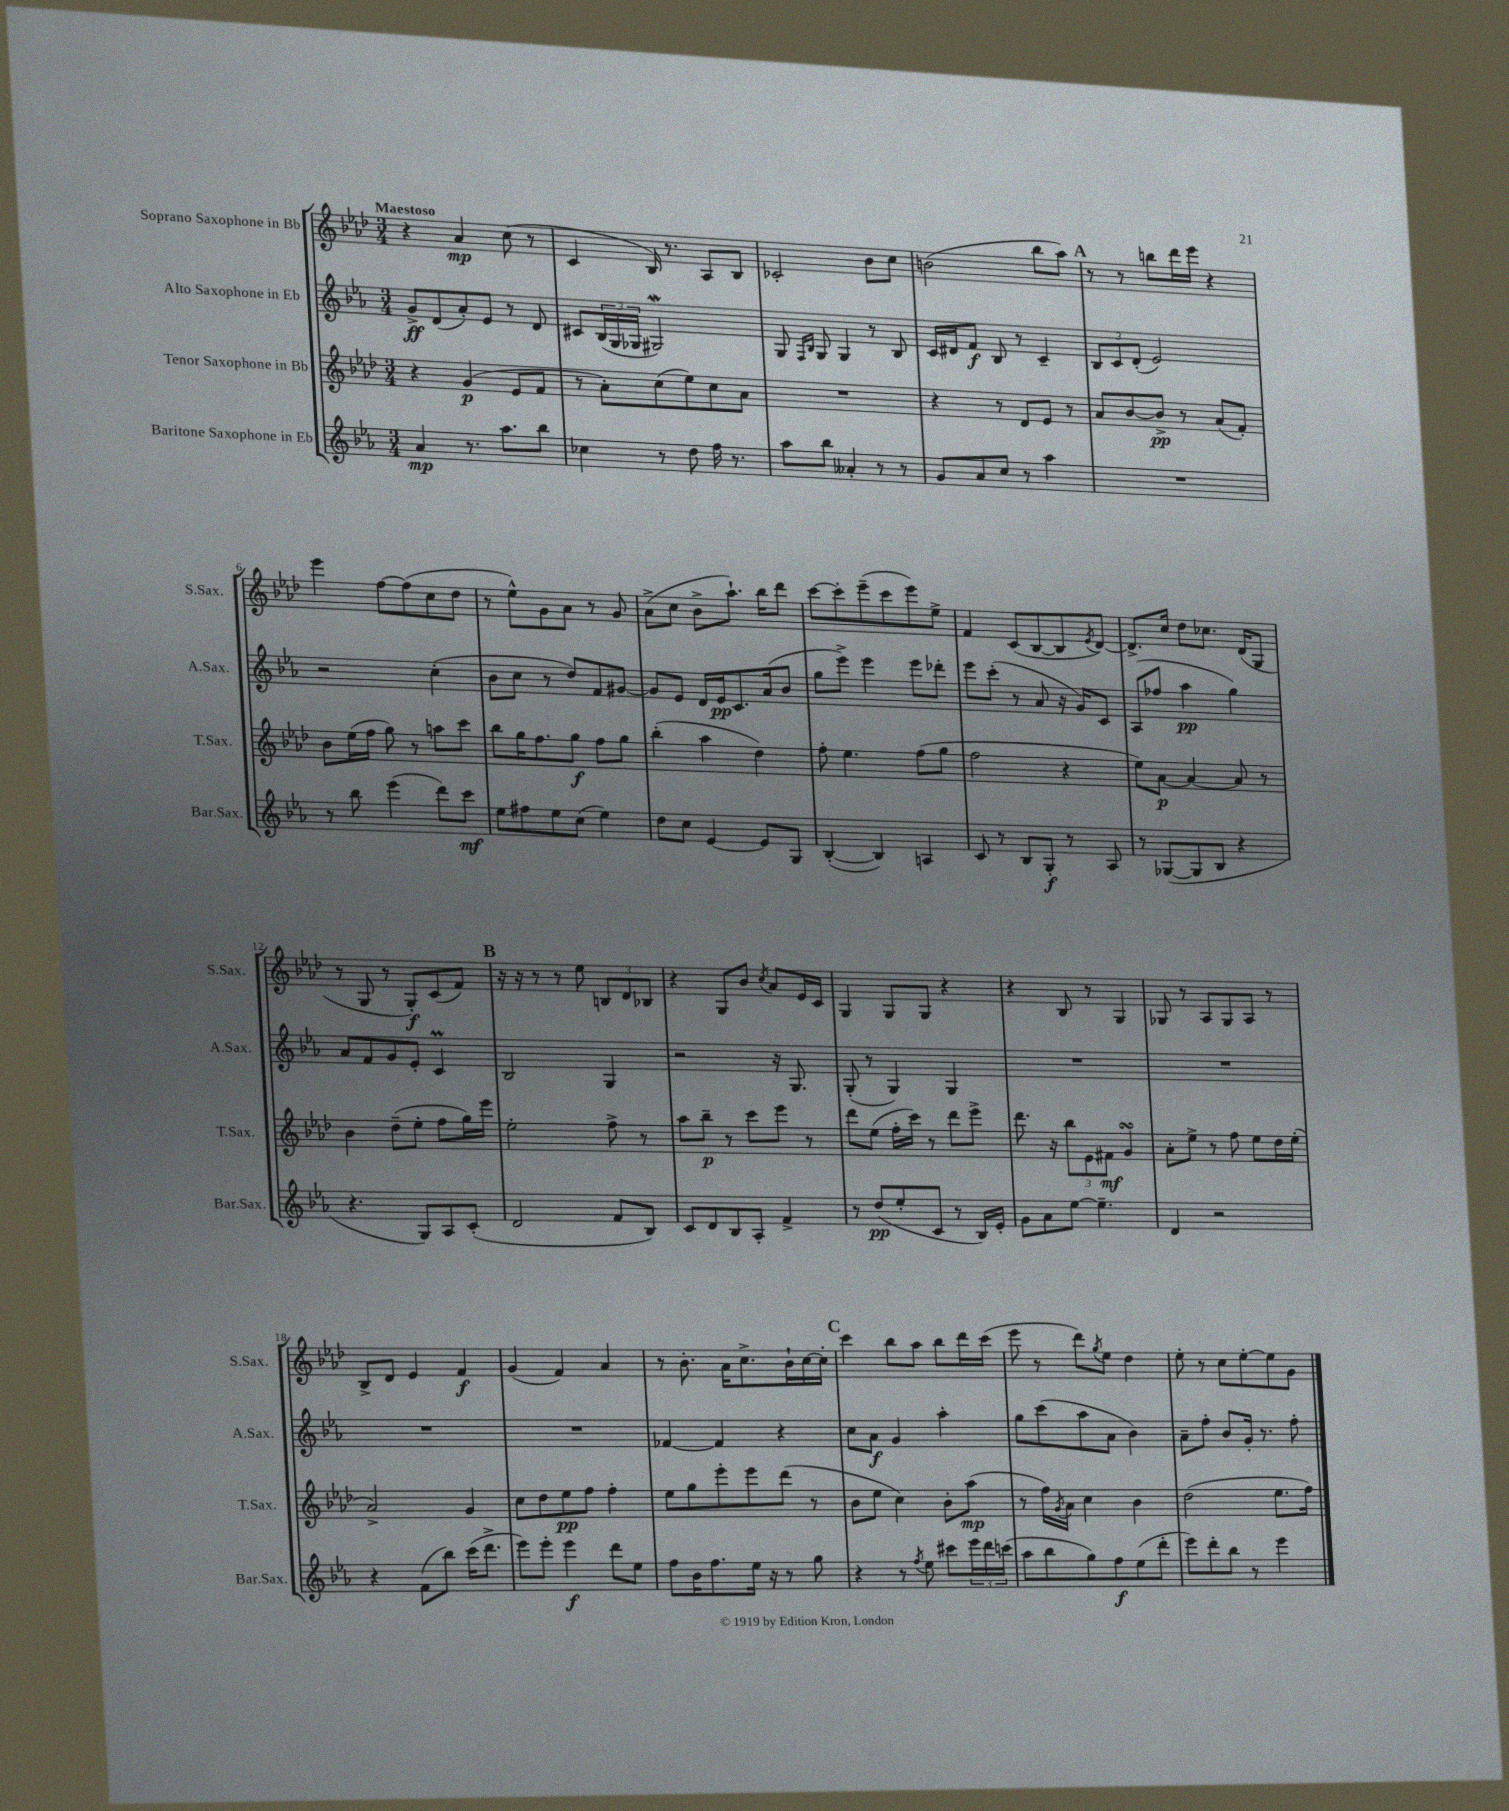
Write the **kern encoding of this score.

**kern	**dynam	**kern	**dynam	**kern	**dynam	**kern	**dynam
*part4	*part4	*part3	*part3	*part2	*part2	*part1	*part1
*staff4	*staff4	*staff3	*staff3	*staff2	*staff2	*staff1	*staff1
*I"Baritone Saxophone in Eb	*	*I"Tenor Saxophone in Bb	*	*I"Alto Saxophone in Eb	*	*I"Soprano Saxophone in Bb	*
*I'Bar.Sax.	*	*I'T.Sax.	*	*I'A.Sax.	*	*I'S.Sax.	*
*clefG2	*	*clefG2	*	*clefG2	*	*clefG2	*
*k[b-e-a-]	*	*k[b-e-a-d-]	*	*k[b-e-a-]	*	*k[b-e-a-d-]	*
*M3/4	*	*M3/4	*	*M3/4	*	*M3/4	*
=1	=1	=1	=1	=1	=1	=1	=1
!	!	!	!	!	!	!LO:TX:a:B:t=Maestoso	!
4a-/	mp	4r	.	8g^/L	ff	4r	.
.	.	.	.	(8d/	.	.	.
8.r	.	(4g/	p	8a-'/)	.	4a-/	mp
.	.	.	.	8e-/J	.	.	.
8.aa-\L	.	.	.	.	.	.	.
.	.	8e-/L	.	8r	.	(8cc\	.
8bb-\J	.	8f/J	.	8d/	.	8r	.
=2	=2	=2	=2	=2	=2	=2	=2
4cc-X\	.	8r	.	8c#X/L	.	4c/	.
.	.	8a-'\L)	.	(24B-/L	.	.	.
.	.	.	.	24G/	.	.	.
.	.	.	.	24G-X/JJ	.	.	.
8r	.	(8cc\	.	2G#XW/)	.	16B-/)	.
.	.	.	.	.	.	8.r	.
8dd\	.	8ee-\)	.	.	.	.	.
16ff\	.	8cc\	.	.	.	8A-/L	.
8.r	.	.	.	.	.	.	.
.	.	8a-\J	.	.	.	8B-/J	.
=3	=3	=3	=3	=3	=3	=3	=3
8aa-\L	.	2.r	.	8G/	.	2c-X'/	.
.	.	.	.	16qqF/LL	.	.	.
.	.	.	.	16qqB-/JJ	.	.	.
8bb-\J	.	.	.	8G/	.	.	.
4a--X'/	.	.	.	4G/	.	.	.
8r	.	.	.	8r	.	8b-\L	.
8r	.	.	.	8B-/	.	8cc\J	.
=4	=4	=4	=4	=4	=4	=4	=4
8g/L	.	4r	.	16c/LL	.	(2bn\	.
.	.	.	.	16d#X/J	.	.	.
8a-/	.	.	.	8f/J	f	.	.
8cc/J	.	8r	.	8B-/	.	.	.
8r	.	8d-/L	.	8r	.	.	.
4aa-\	.	8e-/J	.	4c~/	.	8bb-\L	.
.	.	8r	.	.	.	8aa-\J)	.
!!LO:REH:place=s1:t=A
=5	=5	=5	=5	=5	=5	=5	=5
2.r	.	8a-/L	.	12B-/L	.	8r	.
.	.	.	.	12c/	.	.	.
.	.	[8b-/	.	.	.	8r	.
.	.	.	.	(12d'/J	.	.	.
.	.	8b-^/J]	pp	2e-/)	.	8bbn\L	.
.	.	8r	.	.	.	16ddd-\L	.
.	.	.	.	.	.	16eee-\JJ	.
.	.	(8a-/L	.	.	.	4r	.
.	.	8f'/J)	.	.	.	.	.
!!LO:LB:g=z
=6	=6	=6	=6	=6	=6	=6	=6
8r	.	8b-\L	.	2r	.	4eee-\	.
8bb-\	.	(16ee-\L	.	.	.	.	.
.	.	16ff\JJ	.	.	.	.	.
(4eee-\	.	8gg\)	.	.	.	[8ff\L	.
.	.	8r	.	.	.	(8ff\]	.
8ddd\L)	.	8aan\L	.	(4cc'\	.	8cc\	.
8ccc\J	mf	8ccc\J	.	.	.	8dd-\J	.
=7	=7	=7	=7	=7	=7	=7	=7
8ee-\L	.	8bb-\L	.	8b-\L	.	8r	.
8ff#X\	.	16gg\K	.	8cc\J	.	8ee-^^\L)	.
.	.	8.ff\	.	.	.	.	.
8ee-\	.	.	.	8r	.	8g\	.
(8cc\J	.	8gg\J	f	8dd/L)	.	8a-\J	.
4ee-\)	.	8ff\L	.	8f/	.	8r	.
.	.	8gg\J	.	[8g#X/J	.	8g/	.
=8	=8	=8	=8	=8	=8	=8	=8
8dd\L	.	(4bb-'\	.	8g#/L]	.	(8a-^\L	.
8cc\J	.	.	.	8e-/J	.	8cc\J	.
[4e-/	.	4aa-\	.	16d/LL	.	8b-^\L	.
.	.	.	.	16e-/J	pp	.	.
.	.	.	.	8.c/	.	8.aa-`\J)	.
8e-/L]	.	4dd-\)	.	.	.	.	.
.	.	.	.	(16a-/k	.	16bb-\KL	.
8G/J	.	.	.	8b-/J	.	8ddd-\J	.
=9	=9	=9	=9	=9	=9	=9	=9
([4B-'/	.	8ff'\	.	8gg\L	.	[8ccc\L	.
.	.	4.ee-\	.	8eee-^\J)	.	8ccc'\]	.
4B-/])	.	.	.	4eee-\	.	(8eee-~\	.
.	.	.	.	.	.	8ccc\	.
4An/	.	(8ff\L	.	8eee-\L	.	8eee-\)	.
.	.	8gg\J	.	8ddd-X'\J	.	8ee-^\J	.
=10	=10	=10	=10	=10	=10	=10	=10
8c/	.	2ff\	.	8eee-\L	.	4f/	.
8r	.	.	.	(8ccc'\J	.	.	.
8B-/L	.	.	.	8r	.	(8c/L	.
8G'/J	f	.	.	8a-/	.	[8B-/	.
8r	.	4r	.	16r	.	8B-/]	.
.	.	.	.	16g/KL)	.	.	.
.	.	.	.	.	.	8qe-/	.
8A-/	.	.	.	8c/J	.	[8d-/J)	.
=11	=11	=11	=11	=11	=11	=11	=11
8r	.	8ee-\L)	.	(8A-/L	.	8.d-^/L]	.
([8G-X/L	.	[8a-\J	p	8ff-X/J	.	.	.
.	.	.	.	.	.	16cc/Jk	.
8G-/]	.	4a-/_	.	4aa-\	pp	8dd-\L	.
8B-/J	.	.	.	.	.	8.cc-X\J	.
4r	.	8a-/]	.	4gg\)	.	.	.
.	.	.	.	.	.	(16d-/KL	.
.	.	8r	.	.	.	8G/J	.
!!LO:LB:g=z
=12	=12	=12	=12	=12	=12	=12	=12
4.r	.	4b-\	.	8a-/L	.	8r	.
.	.	.	.	8f/	.	8G/	.
.	.	(8dd-~\L	.	8g/	.	8r	.
8G/L)	.	8ee-'\J	.	8e-'/J	.	8G'/L)	f
8A-/	.	8ff\L	.	4cM/	.	(8c/	.
(8c'/J	.	16gg\L)	.	.	.	8f/J)	.
.	.	16eee-\JJ	.	.	.	.	.
!!LO:REH:place=s1:t=B
=13	=13	=13	=13	=13	=13	=13	=13
2d/	.	2ee-'\	.	2B-/	.	16r	.
.	.	.	.	.	.	16r	.
.	.	.	.	.	.	8r	.
.	.	.	.	.	.	8r	.
.	.	.	.	.	.	8ee-\	.
8f/L	.	8ff^\	.	4G/	.	12Bn/L	.
.	.	.	.	.	.	12d-/	.
8B-/J)	.	8r	.	.	.	.	.
.	.	.	.	.	.	12B-X/J	.
=14	=14	=14	=14	=14	=14	=14	=14
8c/L	.	8aa-\L	.	2r	.	4r	.
8d/	.	8bb-~\J	p	.	.	.	.
8B-/	.	8r	.	.	.	8G/L	.
8A-'/J	.	8ccc\L	.	.	.	8b-/J	.
.	.	.	.	.	.	8qcc/	.
4f^/	.	8eee-\J	.	16r	.	8a-/L	.
.	.	.	.	8.G/	.	.	.
.	.	8r	.	.	.	16e-/L	.
.	.	.	.	.	.	16c/JJ	.
=15	=15	=15	=15	=15	=15	=15	=15
8r	.	8ddd-\L	.	(8G'/	.	4G/	.
(8dd/L	pp	(8ee-\J	.	8r	.	.	.
8ee-'/	.	16ff'\LL	.	4G/)	.	8G/L	.
.	.	16ccc\JJ)	.	.	.	.	.
8c/J	.	8r	.	.	.	8G/J	.
8r	.	8ddd-\L	.	4G/	.	4r	.
16B-/LL)	.	8eee-^\J	.	.	.	.	.
16e-'/JJ	.	.	.	.	.	.	.
=16	=16	=16	=16	=16	=16	=16	=16
8g\L	.	8.ddd-\	.	2.r	.	4r	.
8a-\	.	.	.	.	.	.	.
.	.	16r	.	.	.	.	.
[8ee-\J	.	12bb-\L	.	.	.	8B-/	.
.	.	12e-\	.	.	.	.	.
4.ee-~\]	.	.	.	.	.	8r	.
.	.	12f#X\J	mf	.	.	.	.
.	.	4gsSsS/	.	.	.	4G/	.
=17	=17	=17	=17	=17	=17	=17	=17
4d/	.	8a-'\L	.	2.r	.	8G-X/	.
.	.	8ee-^\J	.	.	.	8r	.
2r	.	8r	.	.	.	8A-/L	.
.	.	8ff\	.	.	.	8G-/	.
.	.	8ee-\L	.	.	.	8A-/J	.
.	.	16dd-\L	.	.	.	8r	.
.	.	(16ee-'\JJ	.	.	.	.	.
!!LO:LB:g=z
=18	=18	=18	=18	=18	=18	=18	=18
4r	.	2a-^/)	.	2.r	.	8B-^/L	.
.	.	.	.	.	.	8d-/J	.
(8f\L	.	.	.	.	.	4e-/	.
8bb-\J)	.	.	.	.	.	.	.
(16ccc\KL	.	4g/	.	.	.	4f/	f
8.ddd^\J	.	.	.	.	.	.	.
=19	=19	=19	=19	=19	=19	=19	=19
8eee-\L)	.	8cc\L	.	2.r	.	(4g/	.
8eee-'\J	.	8dd-\	.	.	.	.	.
4eee-\	f	8ee-\	pp	.	.	4f/)	.
.	.	8ff\J	.	.	.	.	.
8ddd\L	.	4ff'\	.	.	.	4a-/	.
8ee-\J	.	.	.	.	.	.	.
=20	=20	=20	=20	=20	=20	=20	=20
8ff\L	.	8ee-\L	.	[4f-X/	.	8r	.
16b-\K	.	8gg\	.	.	.	8.b-'\	.
8.ff\	.	.	.	.	.	.	.
.	.	8eee-'\	.	4f-/]	.	.	.
.	.	.	.	.	.	16a-\KL	.
16ee-\Jk	.	8eee-\	.	.	.	8.cc^\	.
16r	.	.	.	.	.	.	.
8r	.	(8ddd-\J	.	4r	.	.	.
.	.	.	.	.	.	16b-`\L	.
8gg\	.	8r	.	.	.	[16cc\	.
.	.	.	.	.	.	16cc'\JJ]	.
!!LO:REH:place=s1:t=C
=21	=21	=21	=21	=21	=21	=21	=21
4r	.	8b-\L	.	8cc\L	.	4ccc\	.
.	.	8ee-\J	.	8a-\J	f	.	.
8r	.	4cc\)	.	4g/	.	8bb-\L	.
8qff/	.	.	.	.	.	.	.
8ee-\	.	.	.	.	.	8aa-\J	.
8ccc#X\L	.	8b-'\L	.	4aa-'\	.	8bb-\L	.
24eee-\L	.	(8aa-\J	mp	.	.	16ddd-\L	.
24ddd\	.	.	.	.	.	.	.
.	.	.	.	.	.	(16ccc\JJ	.
(24cccn\JJ	.	.	.	.	.	.	.
=22	=22	=22	=22	=22	=22	=22	=22
8aa-\L	.	8r	.	8gg\L	.	8eee-\	.
8bb-\	.	16ff\LL)	.	(8ccc\	.	8r	.
.	.	8qg/	.	.	.	.	.
.	.	16a-\JJ	.	.	.	.	.
8gg\)	.	4cc\	.	8aa-\	.	8ddd-\L)	.
.	.	.	.	.	.	8qgg/	.
8ff\	f	.	.	8a-\J	.	8ee-\J	.
(8ee-\	.	4b-\	.	4b-\)	.	4dd-\	.
8ddd'\J	.	.	.	.	.	.	.
=23	=23	=23	=23	=23	=23	=23	=23
8eee-\L)	.	(2dd-\	.	8a-~\L	.	8ee-'\	.
8ddd'\	.	.	.	8ff'\J	.	8r	.
8bb-\J	.	.	.	8b-/L	.	8cc\L	.
8r	.	.	.	16g'/Jk	.	[8ee-'\	.
.	.	.	.	8.r	.	.	.
4eee-\	.	8.ee-\L	.	.	.	8ee-\]	.
.	.	.	.	8ff'\	.	8g\J	.
.	.	16ff\Jk)	.	.	.	.	.
==	==	==	==	==	==	==	==
*-	*-	*-	*-	*-	*-	*-	*-
